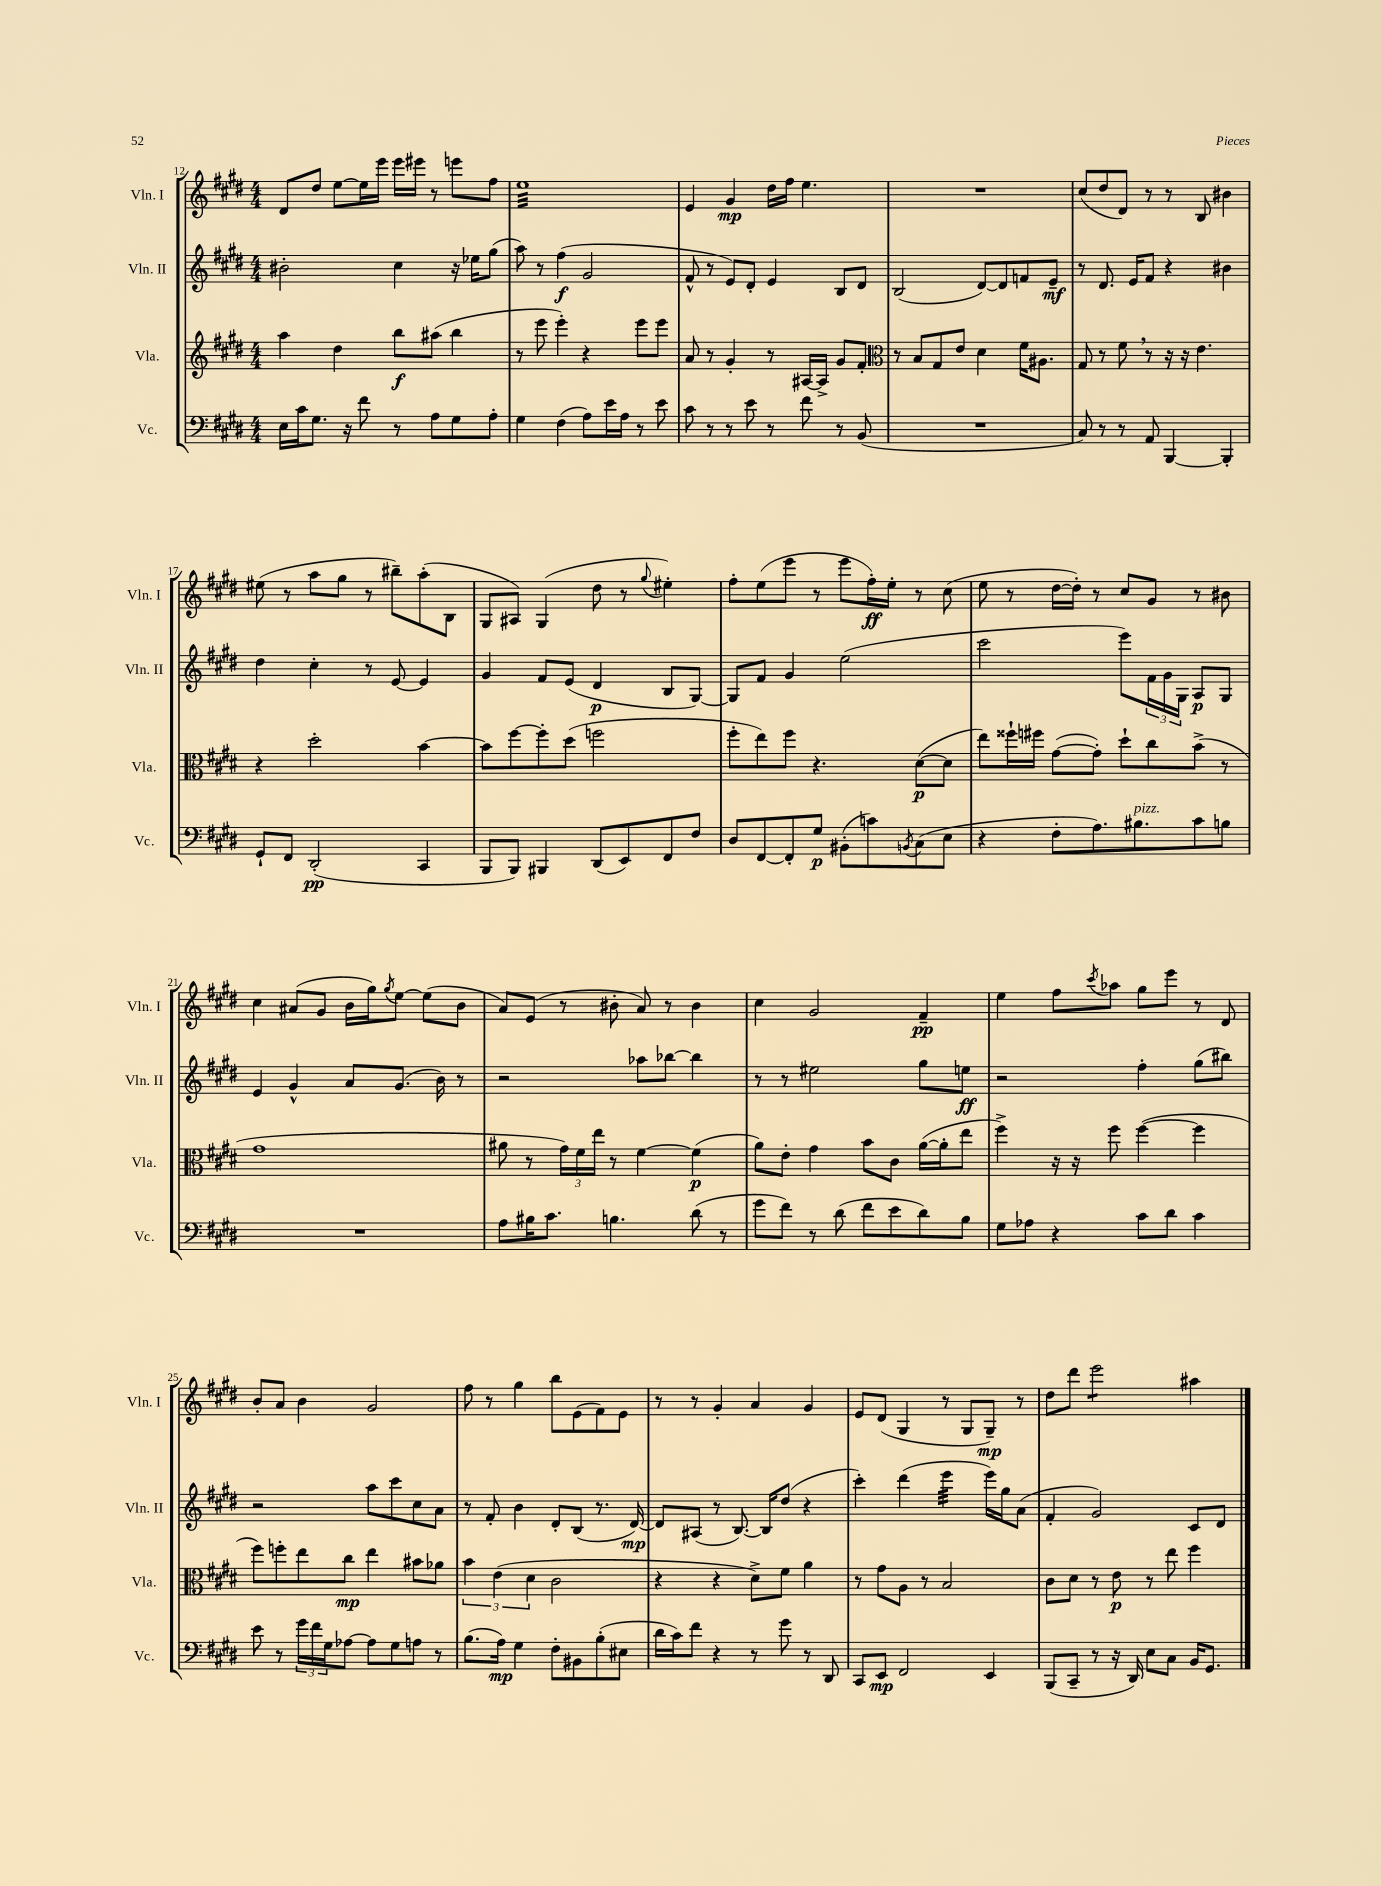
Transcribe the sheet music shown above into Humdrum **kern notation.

**kern	**dynam	**kern	**dynam	**kern	**dynam	**kern	**dynam
*part4	*part4	*part3	*part3	*part2	*part2	*part1	*part1
*staff4	*staff4	*staff3	*staff3	*staff2	*staff2	*staff1	*staff1
*I"Vc.	*	*I"Vla.	*	*I"Vln. II	*	*I"Vln. I	*
*I'Vc.	*	*I'Vla.	*	*I'Vln. II	*	*I'Vln. I	*
*clefF4	*	*clefG2	*	*clefG2	*	*clefG2	*
*k[f#c#g#d#]	*	*k[f#c#g#d#]	*	*k[f#c#g#d#]	*	*k[f#c#g#d#]	*
*M4/4	*	*M4/4	*	*M4/4	*	*M4/4	*
=12	=12	=12	=12	=12	=12	=12	=12
16E\LL	.	4aa\	.	2b#X'\	.	8d#/L	.
16c#\J	.	.	.	.	.	.	.
8.G#\J	.	.	.	.	.	8dd#/J	.
.	.	4dd#\	.	.	.	[8ee\L	.
16r	.	.	.	.	.	.	.
8f#\	.	.	.	.	.	16ee\L]	.
.	.	.	.	.	.	16eee\JJ	.
8r	.	8bb\L	f	4cc#\	.	16eee\LL	.
.	.	.	.	.	.	16eee#X\JJ	.
8A\L	.	(8aa#X\J	.	.	.	8r	.
8G#\	.	4bb\	.	16r	.	8eeen\L	.
.	.	.	.	16ee-X\KL	.	.	.
8A'\J	.	.	.	(8gg#\J	.	8ff#\J	.
=13	=13	=13	=13	=13	=13	=13	=13
*	*	*	*	*	*	*tremolo	*
4G#\	.	8r	.	8aa\)	.	32eeLLL	.
.	.	.	.	.	.	32ee	.
.	.	.	.	.	.	32ee	.
.	.	.	.	.	.	32ee	.
.	.	8eee\	.	8r	.	32ee	.
.	.	.	.	.	.	32ee	.
.	.	.	.	.	.	32ee	.
.	.	.	.	.	.	32ee	.
(4F#\	.	4eee'\)	.	(4ff#\	f	32ee	.
.	.	.	.	.	.	32ee	.
.	.	.	.	.	.	32ee	.
.	.	.	.	.	.	32ee	.
.	.	.	.	.	.	32ee	.
.	.	.	.	.	.	32ee	.
.	.	.	.	.	.	32ee	.
.	.	.	.	.	.	32ee	.
8A\L)	.	4r	.	2g#/	.	32ee	.
.	.	.	.	.	.	32ee	.
.	.	.	.	.	.	32ee	.
.	.	.	.	.	.	32ee	.
16e\L	.	.	.	.	.	32ee	.
.	.	.	.	.	.	32ee	.
16A\JJ	.	.	.	.	.	32ee	.
.	.	.	.	.	.	32ee	.
8r	.	8eee\L	.	.	.	32ee	.
.	.	.	.	.	.	32ee	.
.	.	.	.	.	.	32ee	.
.	.	.	.	.	.	32ee	.
8e\	.	8eee\J	.	.	.	32ee	.
.	.	.	.	.	.	32ee	.
.	.	.	.	.	.	32ee	.
.	.	.	.	.	.	32eeJJJ	.
*	*	*	*	*	*	*Xtremolo	*
=14	=14	=14	=14	=14	=14	=14	=14
8c#\	.	8a/	.	8f#^^/	.	4e/	.
8r	.	8r	.	8r	.	.	.
8r	.	4g#'/	.	8e/L)	.	4g#/	mp
8e\	.	.	.	8d#'/J	.	.	.
8r	.	8r	.	4e/	.	16dd#\LL	.
.	.	.	.	.	.	16ff#\JJ	.
8f#\	.	[16A#X/LL	.	.	.	4.ee\	.
.	.	16A#^/JJ]	.	.	.	.	.
8r	.	8g#/L	.	8B/L	.	.	.
(8BB/	.	8f#'/J	.	8d#/J	.	.	.
=15	=15	=15	=15	=15	=15	=15	=15
*	*	*clefC3	*	*	*	*	*
1r	.	8r	.	(2B/	.	1r	.
.	.	8B/L	.	.	.	.	.
.	.	8G#/	.	.	.	.	.
.	.	8e/J	.	.	.	.	.
.	.	4d#\	.	[8d#/L)	.	.	.
.	.	.	.	8d#/]	.	.	.
.	.	16f#\KL	.	8fn/	.	.	.
.	.	8.A#X\J	.	.	.	.	.
.	.	.	.	8e~/J	mf	.	.
=16	=16	=16	=16	=16	=16	=16	=16
8C#/)	.	8G#/	.	8r	.	(8cc#/L	.
8r	.	8r	.	8.d#/	.	8dd#/	.
8r	.	8f#,\	.	.	.	8d#/J)	.
.	.	.	.	16e/KL	.	.	.
8AA/	.	8r	.	8f#/J	.	8r	.
[4BBB/	.	16r	.	4r	.	8r	.
.	.	16r	.	.	.	.	.
.	.	4.e\	.	.	.	8B/	.
4BBB'/]	.	.	.	4b#X\	.	4b#X\	.
!!LO:LB:g=z
=17	=17	=17	=17	=17	=17	=17	=17
8GG#`/L	.	4r	.	4dd#\	.	(8ee#X\	.
8FF#/J	.	.	.	.	.	8r	.
(2DD#'/	pp	2dd#'\	.	4cc#'\	.	8aa\L	.
.	.	.	.	.	.	8gg#\J	.
.	.	.	.	8r	.	8r	.
.	.	.	.	[8e/	.	8bb#X~\L)	.
4CC#/	.	[4b\	.	4e/]	.	(8aa'\	.
.	.	.	.	.	.	8B\J	.
=18	=18	=18	=18	=18	=18	=18	=18
8BBB/L	.	8b\L]	.	4g#/	.	8G#/L	.
8BBB/J)	.	[8ff#\	.	.	.	8A#X/J)	.
4BBB#X/	.	8ff#'\]	.	8f#/L	.	(4G#/	.
.	.	(8dd#\J	.	(8e/J	.	.	.
(8DD#/L	.	2ffn\	.	4d#/	p	8dd#\	.
8EE/)	.	.	.	.	.	8r	.
.	.	.	.	.	.	8qqgg#/	.
8FF#/	.	.	.	8B/L	.	4ee#X'\)	.
8F#/J	.	.	.	[8G#/J)	.	.	.
=19	=19	=19	=19	=19	=19	=19	=19
8D#/L	.	8ff#'\L	.	8G#/L]	.	8ff#'\L	.
[8FF#/	.	8ee\)	.	8f#/J	.	(8ee\	.
8FF#'/]	.	8ff#\J	.	4g#/	.	8eee\J	.
8G#/J	p	4.r	.	.	.	8r	.
(8BB#X'\L	.	.	.	(2ee\	.	8eee\L	.
8cn\)	.	.	.	.	.	16ff#'\L)	ff
.	.	.	.	.	.	16ee'\JJ	.
8qBBn/	.	.	.	.	.	.	.
(8C#\	.	([8d#\L	p	.	.	8r	.
8E\J	.	8d#\J]	.	.	.	(8cc#\	.
=20	=20	=20	=20	=20	=20	=20	=20
4r	.	8ee\L)	.	2ccc#\	.	8ee\	.
.	.	16ff##X`\L	.	.	.	8r	.
.	.	16ff#X\JJ	.	.	.	.	.
8F#'\L	.	([8g#\L	.	.	.	[16dd#\LL	.
.	.	.	.	.	.	16dd#'\JJ])	.
8.A\)	.	8g#'\J])	.	.	.	8r	.
.	.	8dd#`\L	.	8eee\L)	.	8cc#/L	.
!LO:TX:a:i:t=pizz.	!	!	!	!	!	!	!
8.B#X\	.	.	.	.	.	.	.
.	.	8cc#\	.	24f#\L	.	8g#/J	.
.	.	.	.	24g#\	.	.	.
.	.	.	.	24G#\JJ	.	.	.
8c#\	.	(8b^\J	.	8A/L	p	8r	.
8Bn\J	.	8r	.	8G#/J	.	8b#X\	.
!!LO:LB:g=z
=21	=21	=21	=21	=21	=21	=21	=21
1r	.	1g#	.	4e/	.	4cc#\	.
.	.	.	.	4g#^^/	.	(8a#X/L	.
.	.	.	.	.	.	8g#/J	.
.	.	.	.	8a/L	.	16b\LL	.
.	.	.	.	.	.	16gg#\J)	.
.	.	.	.	.	.	8qgg#/	.
.	.	.	.	(8.g#/J	.	[8ee\J	.
.	.	.	.	.	.	(8ee\L]	.
.	.	.	.	16b\)	.	.	.
.	.	.	.	8r	.	8b\J	.
=22	=22	=22	=22	=22	=22	=22	=22
8A\L	.	8a#X\	.	2r	.	8a/L)	.
16B#X\K	.	8r	.	.	.	(8e/J	.
8.c#\J	.	.	.	.	.	.	.
.	.	24g#\LL)	.	.	.	8r	.
.	.	24f#\	.	.	.	.	.
.	.	24ee\JJ	.	.	.	.	.
4.Bn\	.	8r	.	.	.	8b#X'\	.
.	.	[4f#\	.	8aa-X\L	.	8a/)	.
.	.	.	.	[8bb-X\J	.	8r	.
(8d#\	.	(4f#\]	p	4bb-\]	.	4b#\	.
8r	.	.	.	.	.	.	.
=23	=23	=23	=23	=23	=23	=23	=23
8g#\L	.	8a\L)	.	8r	.	4cc#\	.
8f#\J)	.	8e'\J	.	8r	.	.	.
8r	.	4g#\	.	2ee#X\	.	2g#/	.
(8d#\	.	.	.	.	.	.	.
8f#\L	.	8b\L	.	.	.	.	.
8e\	.	8c#\J	.	.	.	.	.
8d#\)	.	([16a\LL	.	8gg#\L	.	4f#~/	pp
.	.	16a'\J]	.	.	.	.	.
8B\J	.	8ee\J	.	8een\J	ff	.	.
=24	=24	=24	=24	=24	=24	=24	=24
8G#\L	.	4ff#^\)	.	2r	.	4ee\	.
8A-X\J	.	.	.	.	.	.	.
4r	.	16r	.	.	.	8ff#\L	.
.	.	16r	.	.	.	.	.
.	.	.	.	.	.	8qccc#/	.
.	.	8ff#\	.	.	.	8aa-X\J	.
8c#\L	.	([4ff#\	.	4ff#'\	.	8gg#\L	.
8d#\J	.	.	.	.	.	8eee\J	.
4c#\	.	4ff#\]	.	(8gg#\L	.	8r	.
.	.	.	.	8bb#X\J)	.	8d#/	.
!!LO:LB:g=z
=25	=25	=25	=25	=25	=25	=25	=25
8e\	.	8ff#\L)	.	2r	.	8b'/L	.
8r	.	8ffn'\	.	.	.	8a/J	.
24g#\LL	.	8ee\	.	.	.	4b\	.
24f#\	.	.	.	.	.	.	.
24G#\J	.	.	.	.	.	.	.
[8A-X\J	.	8cc#\J	mp	.	.	.	.
8A-\L]	.	4ee\	.	8aa\L	.	2g#/	.
8G#\	.	.	.	8ccc#\	.	.	.
8An\J	.	8b#X\L	.	8cc#\	.	.	.
8r	.	8a-X\J	.	8a\J	.	.	.
=26	=26	=26	=26	=26	=26	=26	=26
(8.B\L	.	6b\	.	8r	.	8ff#\	.
.	.	.	.	8f#'/	.	8r	.
.	.	(6e\	.	.	.	.	.
16A\Jk)	mp	.	.	.	.	.	.
4G#\	.	.	.	4b\	.	4gg#\	.
.	.	6d#\	.	.	.	.	.
8F#'\L	.	2c#\	.	8d#'/L	.	8bb\L	.
8BB#X\	.	.	.	(8B/J	.	(8e\	.
(8B'\	.	.	.	8.r	.	8f#\)	.
8E#X\J	.	.	.	.	.	8e\J	.
.	.	.	.	[16d#/)	mp	.	.
=27	=27	=27	=27	=27	=27	=27	=27
16d#\LL	.	4r	.	8d#/L]	.	8r	.
16c#\J)	.	.	.	.	.	.	.
8f#\J	.	.	.	(8A#X/J	.	8r	.
4r	.	4r	.	8r	.	4g#'/	.
.	.	.	.	[8.B/)	.	.	.
8r	.	8d#^\L)	.	.	.	4a/	.
.	.	.	.	16B/KL]	.	.	.
8g#\	.	8f#\J	.	(8dd#/J	.	.	.
8r	.	4a\	.	4r	.	4g#/	.
8DD#/	.	.	.	.	.	.	.
=28	=28	=28	=28	=28	=28	=28	=28
8CC#/L	.	8r	.	4ccc#'\)	.	8e/L	.
8EE/J	mp	8g#\L	.	.	.	(8d#/J	.
2FF#/	.	8A\J	.	(4ddd#\	.	4G#/	.
.	.	8r	.	.	.	.	.
*	*	*	*	*tremolo	*	*	*
.	.	2B/	.	32eee\LLL	.	8r	.
.	.	.	.	32eee\	.	.	.
.	.	.	.	32eee\	.	.	.
.	.	.	.	32eee\	.	.	.
.	.	.	.	32eee\	.	8G#/L	.
.	.	.	.	32eee\	.	.	.
.	.	.	.	32eee\	.	.	.
.	.	.	.	32eee\JJJ	.	.	.
*	*	*	*	*Xtremolo	*	*	*
4EE/	.	.	.	16eee\LL)	.	8G#~/J)	mp
.	.	.	.	16gg#\J	.	.	.
.	.	.	.	(8a\J	.	8r	.
=29	=29	=29	=29	=29	=29	=29	=29
(8BBB/L	.	8c#\L	.	4f#'/	.	8dd#\L	.
8CC#~/J	.	8d#\J	.	.	.	8ddd#\J	.
*	*	*	*	*	*	*tremolo	*
8r	.	8r	.	2g#/)	.	8eee\L	.
16r	.	8e\	p	.	.	8eee\	.
16DD#/)	.	.	.	.	.	.	.
8E\L	.	8r	.	.	.	8eee\	.
8C#\J	.	8ee\	.	.	.	8eee\J	.
*	*	*	*	*	*	*Xtremolo	*
16BB/KL	.	4ff#\	.	8c#/L	.	4aa#X\	.
8.GG#/J	.	.	.	.	.	.	.
.	.	.	.	8d#/J	.	.	.
==	==	==	==	==	==	==	==
*-	*-	*-	*-	*-	*-	*-	*-
